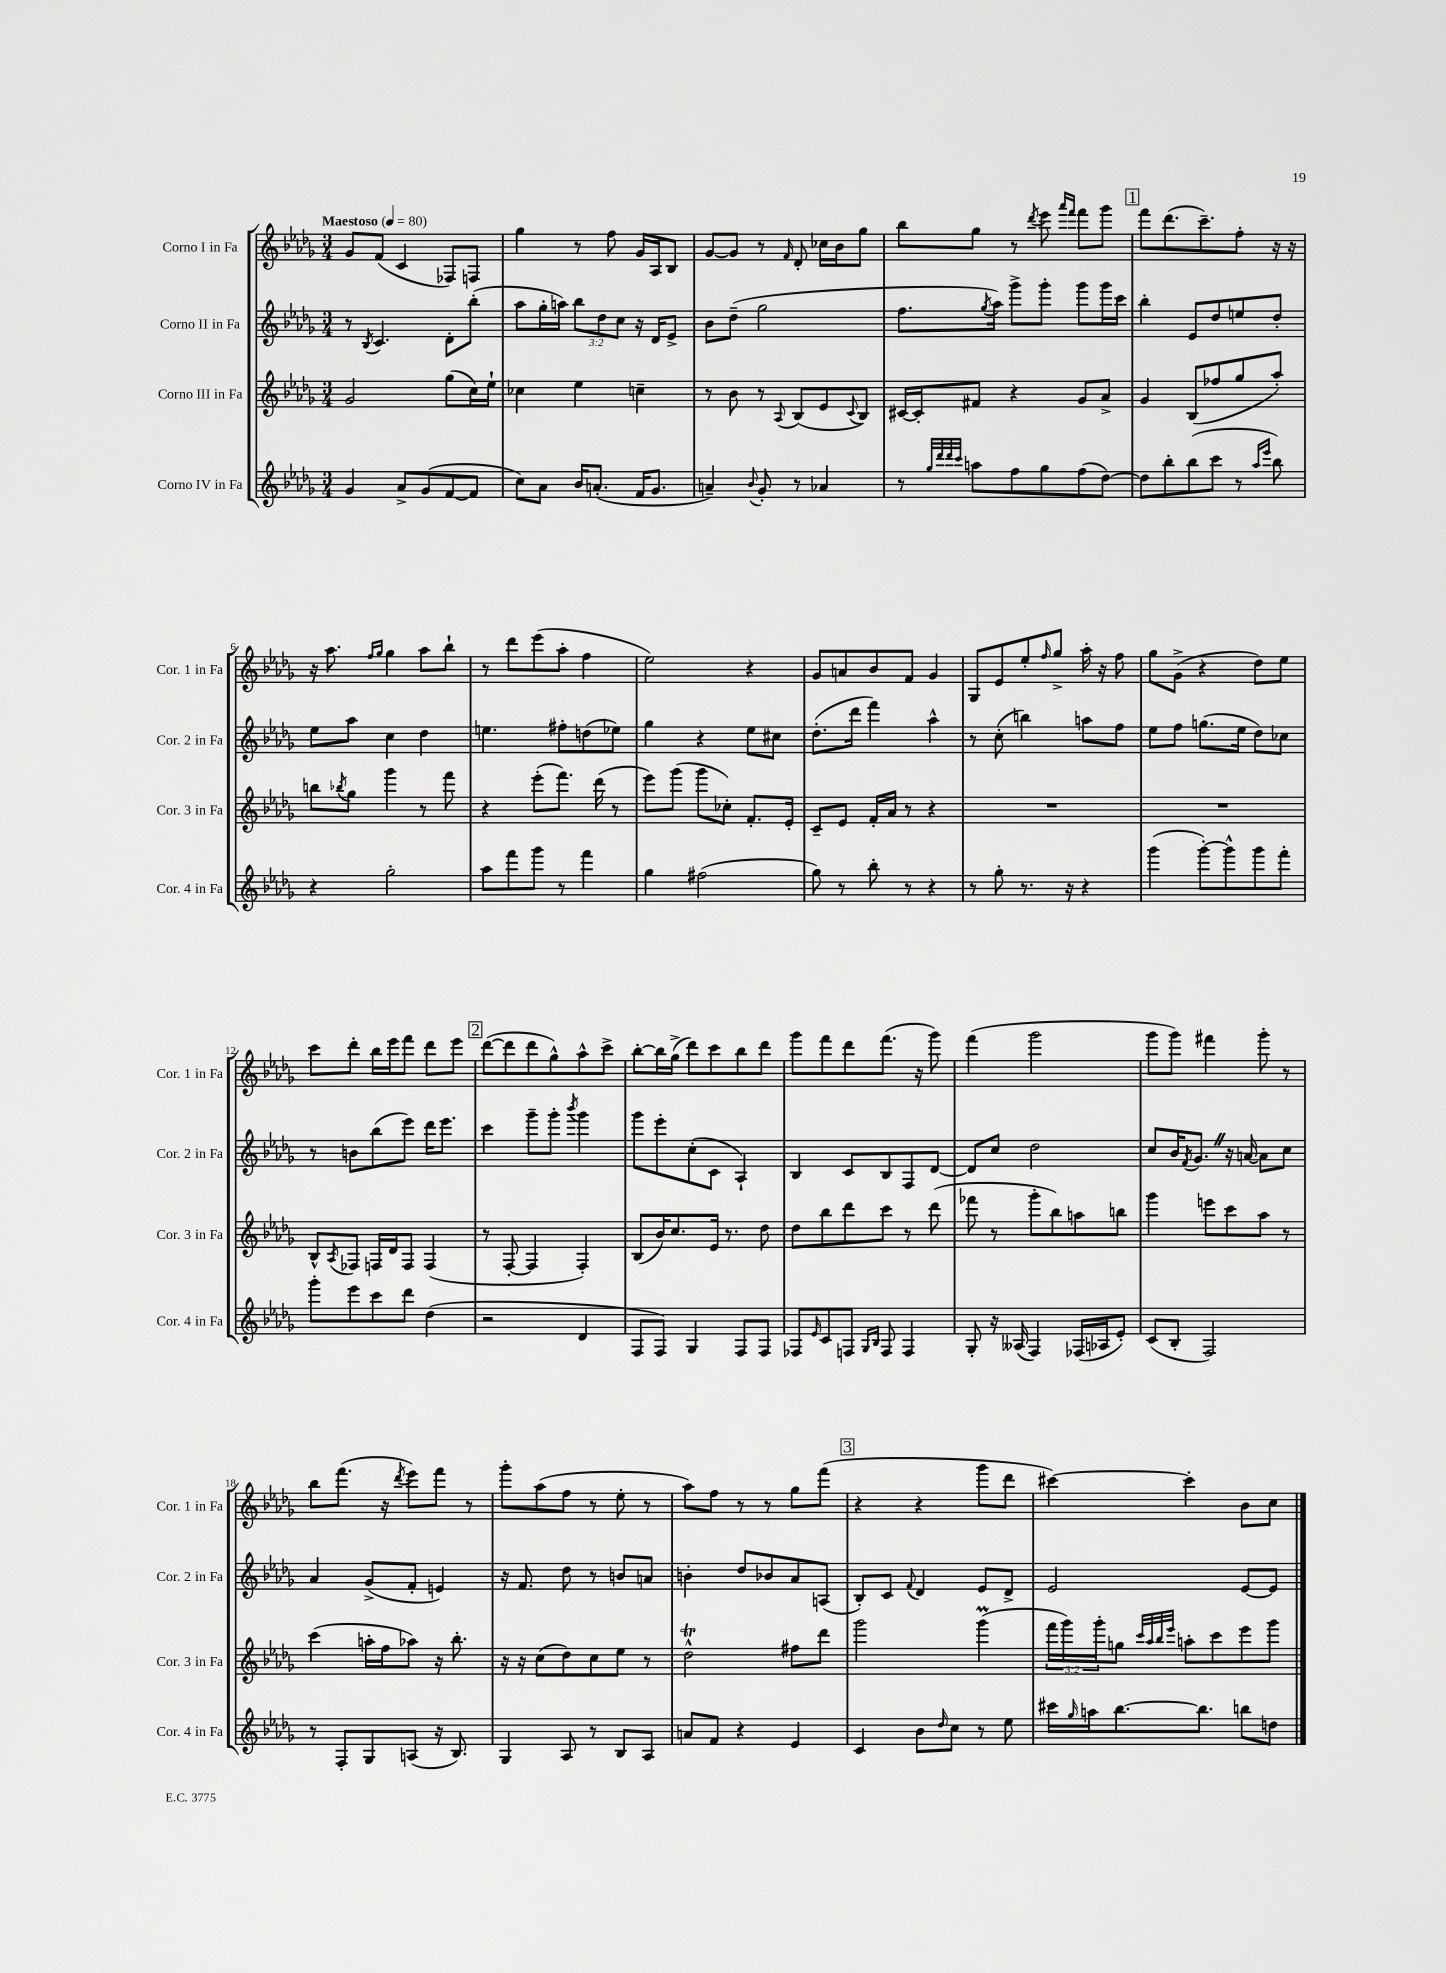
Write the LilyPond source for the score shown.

<<
\new StaffGroup <<
\new Staff = "s0" \with { instrumentName = "Corno I in Fa" shortInstrumentName = "Cor. 1 in Fa" } {
    \clef treble \key des \major \numericTimeSignature \time 3/4 \tempo "Maestoso" 4 = 80
    ges'8 f'8( c'4 fes8) f8 |
    ges''4 r8 f''8 ges'16 aes16 bes8 |
    ges'8~ ges'8 r8 \grace { f'16 } des'8-. ces''16 bes'16 ges''8 |
    bes''8 ges''8 r8 \acciaccatura { des'''8 } ees'''8 \grace { aes'''16 f'''16 } f'''8 ges'''8 |
    \mark \markup { \box "1" } f'''8 des'''8.( c'''8.--) f''8-. r16 r16 |
    r16 aes''8. \grace { f''16 ges''16 } ges''4 aes''8 bes''8-! |
    r8 des'''8 ees'''8( aes''8-. f''4 |
    ees''2) r4 |
    ges'8 a'8 bes'8 f'8 ges'4 |
    ges8 ees'8 ees''8-. \grace { f''16 } ges''8-> aes''16-. r16 f''8 |
    ges''8 ges'8->( r4 des''8) ees''8 |
    c'''8 des'''8-. bes''16 ees'''16 f'''8 des'''8 ees'''8 |
    \mark \markup { \box "2" } des'''8~( des'''8 des'''8 ges''8-^) aes''8-^ c'''8-> |
    bes''8~-. bes''16 ges''16->( des'''8) c'''8 bes''8 des'''8 |
    ges'''8 f'''8 des'''8 f'''8.( r16 ges'''8) |
    f'''4( ges'''2 |
    ges'''8 ges'''8) fis'''4 ges'''8-. r8 |
    bes''8 f'''8.( r16 \acciaccatura { des'''8 } ees'''8) f'''8 r8 |
    ges'''8-. aes''8( f''8 r8 ees''8-. r8 |
    aes''8) f''8 r8 r8 ges''8 f'''8( |
    \mark \markup { \box "3" } r4 r4 ges'''8 des'''8 |
    cis'''4~) cis'''4-. bes'8 c''8 \bar "|." |
}
\new Staff = "s1" \with { instrumentName = "Corno II in Fa" shortInstrumentName = "Cor. 2 in Fa" } {
    \clef treble \key des \major \numericTimeSignature \time 3/4 \override Staff.TupletNumber.text = #tuplet-number::calc-fraction-text
    r8 \acciaccatura { bes8 } c'4. des'8-. bes''8-.( |
    aes''8 ges''16-. a''16) \tuplet 3/2 { bes''8 des''8 c''8 } r16 des'16 ees'8-> |
    bes'8 des''8--( ges''2 |
    f''8. \acciaccatura { ges''8 } aes''16) ges'''8-> ges'''8-. ges'''8 ges'''16 c'''16 |
    \mark \markup { \box "1" } bes''4-. ees'8 des''8 e''8 des''8-. |
    ees''8 aes''8 c''4 des''4 |
    e''4. fis''8-. d''8( ees''8) |
    ges''4 r4 ees''8 cis''8 |
    des''8.-.( des'''16 f'''4) aes''4-^ |
    r8 c''8-.( b''4) a''8 f''8 |
    ees''8 f''8 g''8.( ees''16 des''8) ces''8 |
    r8 b'8 bes''8( ees'''8) des'''16 ees'''8. |
    \mark \markup { \box "2" } c'''4 ges'''8-- ges'''8-. \acciaccatura { bes'''8 } ges'''4 |
    ges'''8 ees'''8-. c''8-.( c'8 aes4-!) |
    bes4 c'8 bes8 f8 des'8~ |
    des'8 c''8 des''2 |
    c''8 bes'16 \acciaccatura { f'8 } ges'8. \once \override BreathingSign.text = \markup { \musicglyph "scripts.caesura.straight" } \breathe r16 a'16~ a'8 c''8 |
    aes'4 ges'8->( f'8-. e'4) |
    r16 f'8. des''8 r8 b'8 a'8 |
    b'4-. des''8 bes'8 aes'8 a8( |
    \mark \markup { \box "3" } bes8-.) c'8 \appoggiatura { f'8 } des'4 ees'8 des'8-> |
    ees'2 ees'8~ ees'8 \bar "|." |
}
\new Staff = "s2" \with { instrumentName = "Corno III in Fa" shortInstrumentName = "Cor. 3 in Fa" } {
    \clef treble \key des \major \numericTimeSignature \time 3/4 \override Staff.TupletNumber.text = #tuplet-number::calc-fraction-text
    ges'2 ges''8( c''16) ees''16-! |
    ces''4 ees''4 c''4-- |
    r8 bes'8 r8 \appoggiatura { aes8 } bes8( ees'8 \appoggiatura { c'8 } bes8) |
    cis'16~ cis'16-. fis'8 r4 ges'8 aes'8-> |
    \mark \markup { \box "1" } ges'4 bes8( fes''8 ges''8 aes''8-.) |
    b''8 \acciaccatura { bes''8 } ges''8 ges'''4 r8 f'''8 |
    r4 ees'''8-.( f'''8.) des'''16( r8 |
    ees'''8) ges'''8( ges'''8 ces''8-.) f'8.-. ees'16-. |
    c'8-- ees'8 f'16-. aes'16 r8 r4 |
    R2. |
    R2. |
    bes8-^ \acciaccatura { aes8 } fes8 f16 des'16 f8 f4( |
    \mark \markup { \box "2" } r8 f8~-. f4 f4-.) |
    bes8( bes'16) c''8. ees'16 r8. des''8 |
    des''8 bes''8 des'''8 c'''8 r8 des'''8( |
    fes'''8 r8 ges'''8-. bes''8) a''8 b''8 |
    ges'''4 e'''8 c'''8 aes''8 r8 |
    c'''4( a''16-. f''16 aes''8) r16 bes''8.-. |
    r16 r16 c''8( des''8) c''8 ees''8 r8 |
    des''2-^\trill fis''8 des'''8 |
    \mark \markup { \box "3" } ges'''2 ges'''4\prall( |
    \tuplet 3/2 { f'''16 ges'''16) ges'''16-. } g''8 \grace { c'''32 aes''32 bes''32 ees'''32 } a''8-. c'''8 ees'''8 ges'''8 \bar "|." |
}
\new Staff = "s3" \with { instrumentName = "Corno IV in Fa" shortInstrumentName = "Cor. 4 in Fa" } {
    \clef treble \key des \major \numericTimeSignature \time 3/4
    ges'4 aes'8-> ges'8( f'8~ f'8 |
    c''8) aes'8 bes'16 a'8.-.( f'16 ges'8. |
    a'4--) \appoggiatura { bes'8 } ges'8-. r8 aes'4 |
    r8 \grace { ges''32 des'''32 des'''32 c'''32 } a''8 f''8 ges''8 f''8( des''8~) |
    \mark \markup { \box "1" } des''8 bes''8-. bes''8( c'''8 r8 \grace { aes''16 ees'''16 } bes''8) |
    r4 ges''2-. |
    aes''8 f'''8 ges'''8 r8 f'''4 |
    ges''4 fis''2( |
    ges''8) r8 bes''8-. r8 r4 |
    r8 ges''8-. r8. r16 r4 |
    ges'''4( ges'''8~-.) ges'''8-^ ges'''8 f'''8-. |
    ges'''8-. ees'''8 c'''8 des'''8 des''4( |
    \mark \markup { \box "2" } r2 des'4 |
    f8 f8) ges4 f8 f8 |
    fes8 \grace { ees'16 } c'8 f8 \grace { ges16 bes16 } f8 f4 |
    ges8-. r16 aeses16( f4) fes16( aes16 ees'8-.) |
    c'8( bes8-. f2) |
    r8 f8-. ges8 a8( r16 bes8.) |
    ges4 aes8 r8 bes8 aes8 |
    a'8 f'8 r4 ees'4 |
    \mark \markup { \box "3" } c'4 bes'8 \grace { des''16 } c''8 r8 ees''8 |
    cis'''16 \grace { ges''16 } a''16 bes''8.~ bes''8. b''8 d''8 \bar "|." |
}
>>
>>
